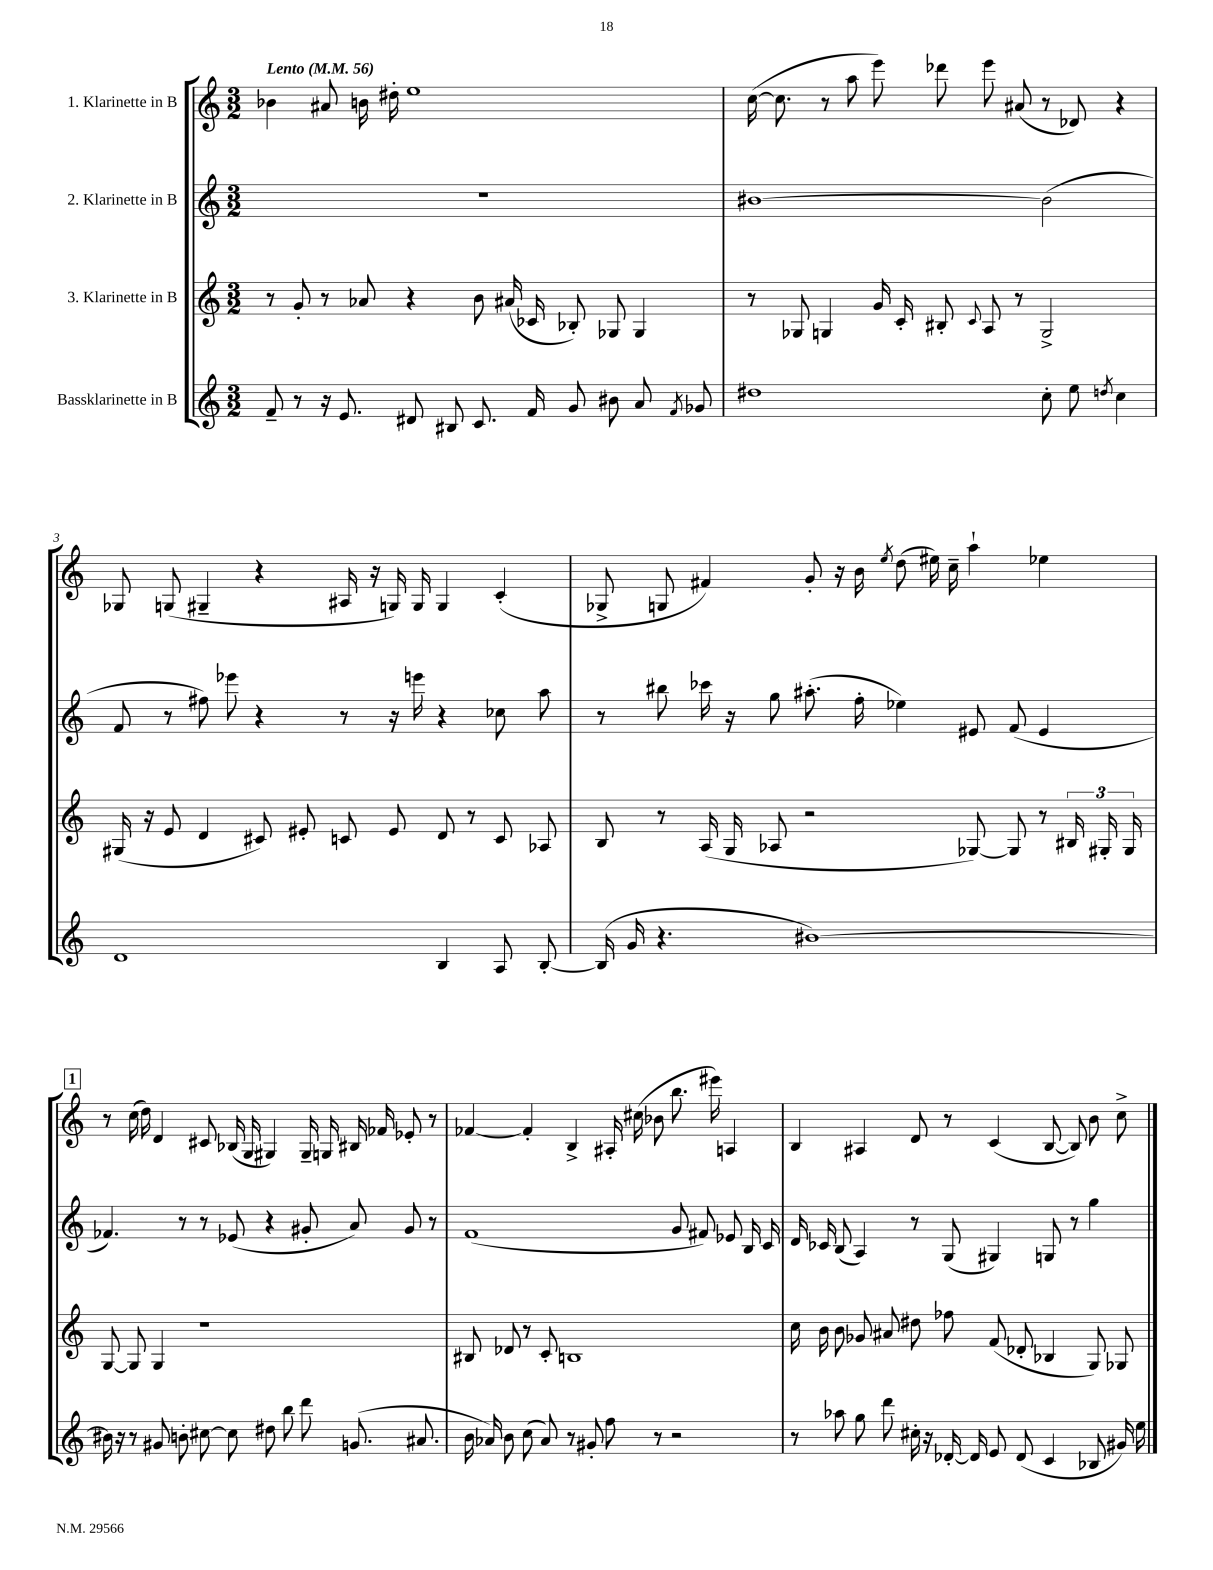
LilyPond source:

<<
\new StaffGroup <<
\new Staff = "s0" \with { instrumentName = "1. Klarinette in B" } {
    \clef treble \key c \major \numericTimeSignature \time 3/2 \tempo "Lento" 4 = 56
    \autoBeamOff bes'4 ais'8 b'16 dis''16-. e''1 |
    c''16~( c''8. r8 a''8 e'''8) des'''8 e'''8 ais'8( r8 des'8) r4 |
    ges8 g8( gis4-- r4 ais16 r16 g16) g16 g4 c'4-.( |
    ges8-> g8 fis'4) g'8-. r16 b'16 \acciaccatura { e''8 } d''8( eis''16) c''16-- a''4-! ees''4 |
    \mark \markup { \box "1" } r8 c''16( d''16) d'4 cis'8 bes16( g16 gis4) gis16-- g16 bis16 fes'16 ees'8-. r8 |
    fes'4~ fes'4-. b4-> ais16-. cis''16( bes'8 b''8. eis'''16) a4 |
    b4 ais4 d'8 r8 c'4( b8~ b8) b'8 c''8-> \bar "|." |
}
\new Staff = "s1" \with { instrumentName = "2. Klarinette in B" } {
    \clef treble \key c \major \numericTimeSignature \time 3/2
    \autoBeamOff R1. |
    bis'1~ bis'2( |
    f'8 r8 fis''8) ees'''8 r4 r8 r16 e'''16 r4 ces''8 a''8 |
    r8 bis''8 ces'''16 r16 g''8 ais''8.-.( f''16-. ees''4) eis'8 f'8( eis'4 |
    \mark \markup { \box "1" } fes'4.) r8 r8 ees'8( r4 gis'8-. a'8) gis'8 r8 |
    f'1( g'8 fis'8) ees'8 b16 c'16 |
    d'16 ces'16 b8( a4) r8 g8( gis4) g8 r8 g''4 \bar "|." |
}
\new Staff = "s2" \with { instrumentName = "3. Klarinette in B" } {
    \clef treble \key c \major \numericTimeSignature \time 3/2
    \autoBeamOff r8 g'8-. r8 aes'8 r4 b'8 ais'16( ces'16 bes8-.) ges8 ges4 |
    r8 ges8 g4 g'16 c'16-. bis8-. \appoggiatura { c'8 } a8 r8 g2-> |
    gis16( r16 e'8 d'4 cis'8) eis'8-. c'8 eis'8 d'8 r8 c'8 aes8 |
    b8 r8 a16( g16 aes8 r2 ges8~) ges8 r8 \tuplet 3/2 { bis16 gis16-. gis16 } |
    \mark \markup { \box "1" } g8~ g8 g4 r1 |
    bis8 des'8 r8 c'8-. b1 |
    c''16 b'16 b'8 ges'8 ais'8 dis''8 fes''8 f'8( des'8-. bes4 g8) ges8 \bar "|." |
}
\new Staff = "s3" \with { instrumentName = "Bassklarinette in B" } {
    \clef treble \key c \major \numericTimeSignature \time 3/2
    \autoBeamOff f'8-- r8 r16 e'8. dis'8 bis8 c'8. f'16 g'8 bis'8 a'8 \acciaccatura { f'8 } ges'8 |
    dis''1 c''8-. e''8 \acciaccatura { d''8 } c''4 |
    d'1 b4 a8 b8~-. |
    b16( g'16 r4. bis'1~) |
    \mark \markup { \box "1" } bis'16 r16 r8 gis'8 b'8-. cis''8~ cis''8 dis''8 b''8 d'''8 g'8.( ais'8. |
    b'16 aes'16) b'8 c''8( aes'8) r8 gis'8-. f''8 r8 r2 |
    r8 aes''8 g''8 d'''8 cis''16-. r16 des'16~-. des'16 e'8 des'8( c'4 bes8 gis'16) e''16 \bar "|." |
}
>>
>>
